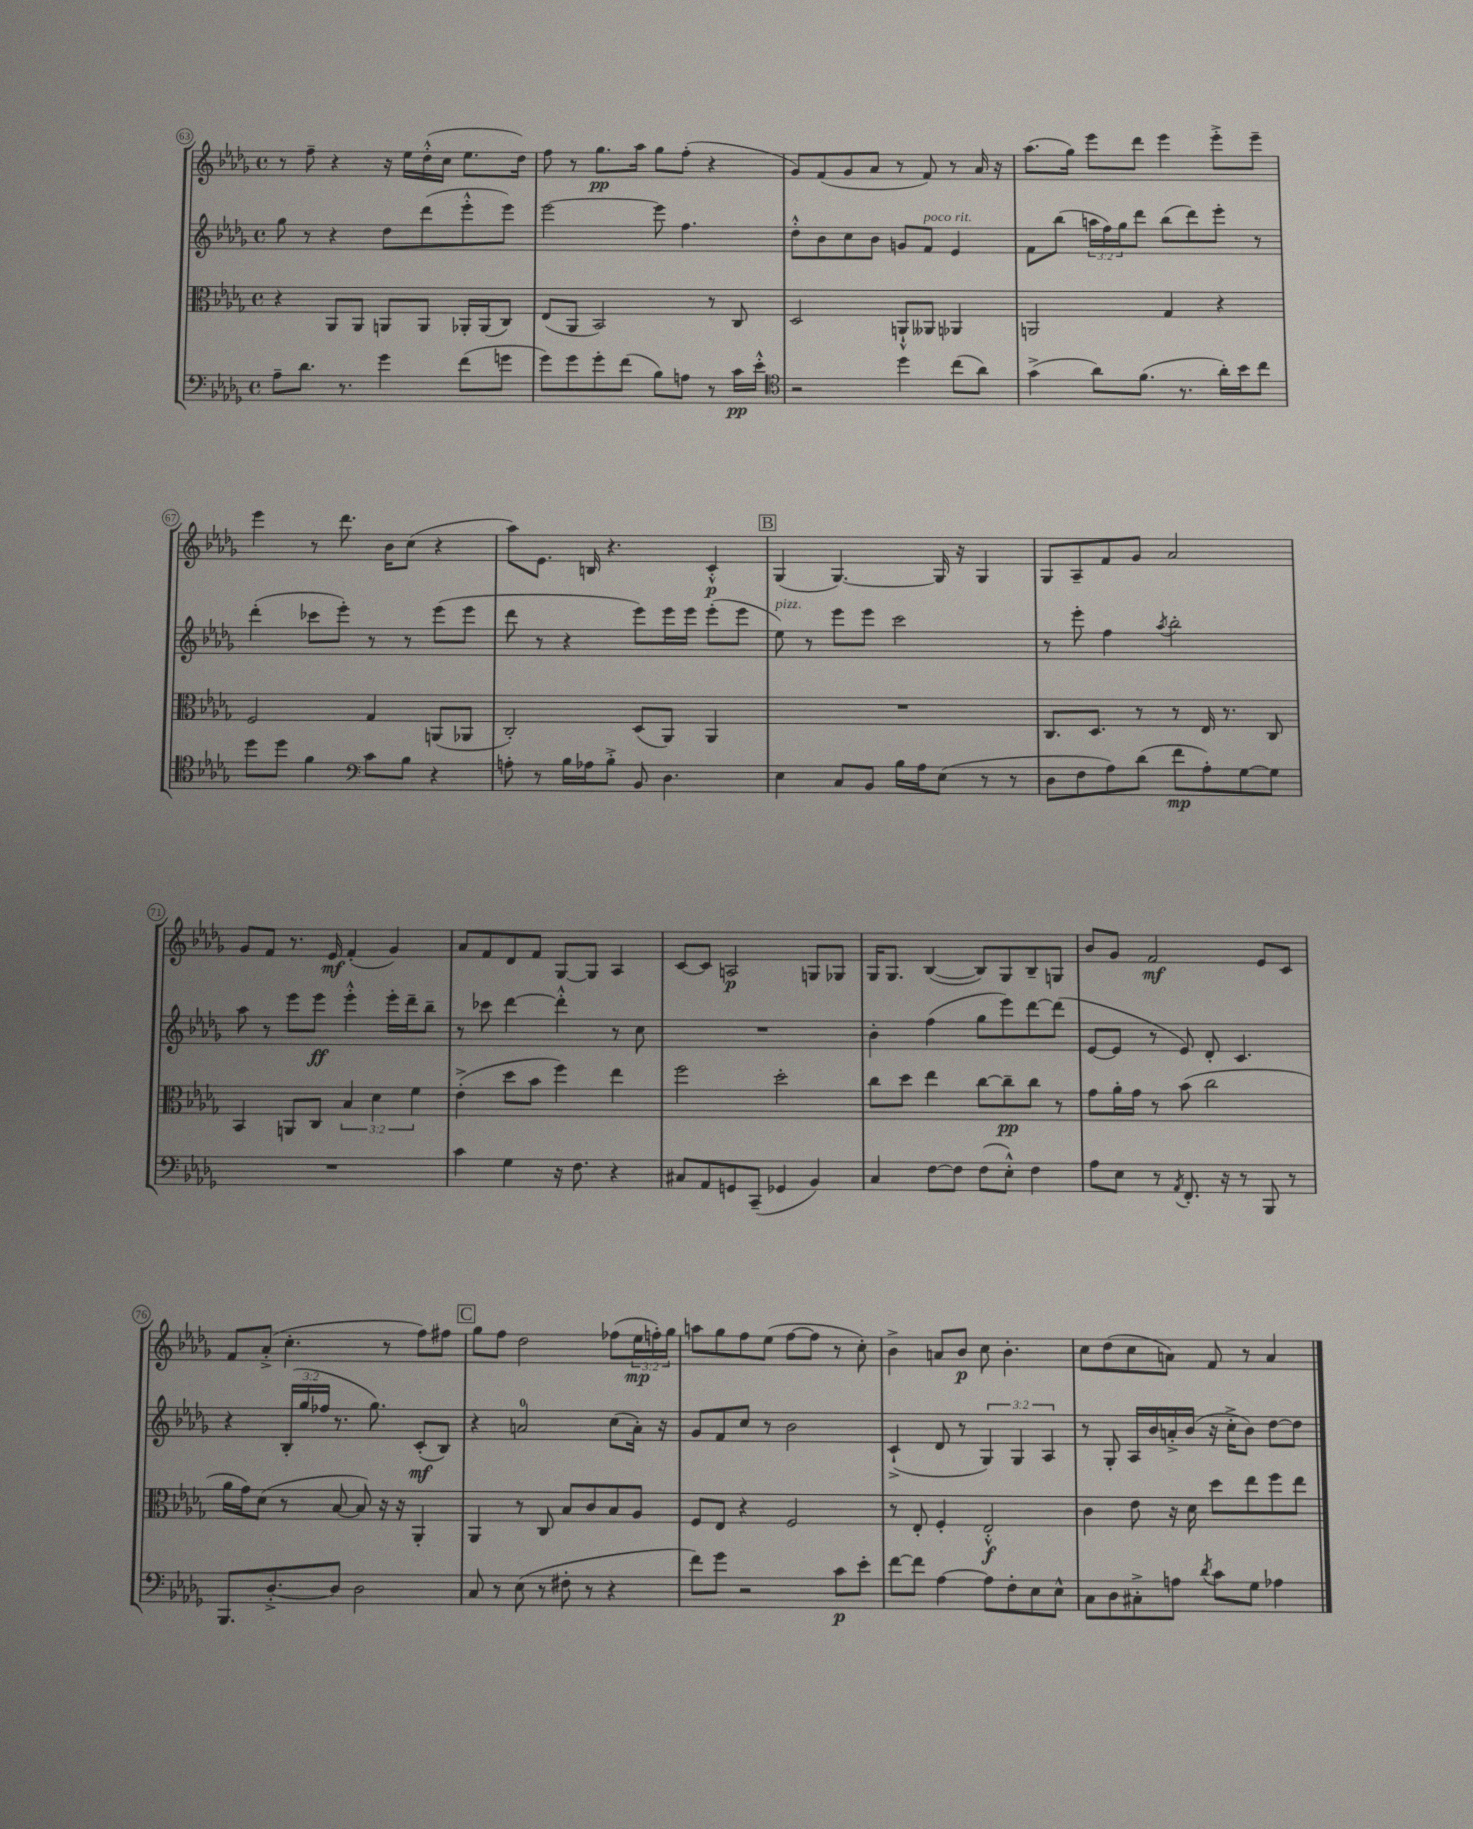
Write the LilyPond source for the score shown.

<<
\new StaffGroup <<
\new Staff = "s0" {
    \clef treble \key des \major \defaultTimeSignature \time 4/4 \override Staff.TupletNumber.text = #tuplet-number::calc-fraction-text
    r8 f''8-- r4 r16 ees''16 des''16-.-^( c''16 ees''8. des''16) |
    f''8 r8 ges''8.\pp aes''16 ges''8 f''8-.( r4 |
    ges'8) f'8( ges'8 aes'8 r8 f'8) r8 aes'16 r16 |
    aes''8.( ges''16) ees'''8 des'''8 ees'''4 ees'''8-.-> ees'''8-- |
    ees'''4 r8 des'''8. bes'16 c''8( r4 |
    aes''8) ees'8. b16 r4. c'4-.-^\p |
    \mark \markup { \box "B" } ges4( ges4.~) ges16 r16 ges4 |
    ges8 aes8-- f'8 ges'8 aes'2 |
    ges'8 f'8 r8. ees'16\mf f'4-.( ges'4) |
    aes'8 f'8 des'8 f'8 ges8~ ges8 aes4 |
    c'8~ c'8 a2\p g8 ges8 |
    ges16 ges8. bes4~( bes8) ges8 bes8-- g8 |
    bes'8 ges'8 f'2\mf ees'8 c'8 |
    f'8 aes'8-.->( c''4.-. r8 f''8) fis''8 |
    \mark \markup { \box "C" } ges''8 f''8 des''2 fes''8( \tuplet 3/2 { ees''16\mp f''16-.) ges''16 } |
    a''8 ges''8 f''8 ees''8( f''8~ f''8 r8 c''8-.) |
    bes'4-> a'8 bes'8\p c''8 bes'4.-. |
    c''8 des''8( c''8 a'8) f'8 r8 a'4 \bar "|." |
}
\new Staff = "s1" {
    \clef treble \key des \major \defaultTimeSignature \time 4/4 \override Staff.TupletNumber.text = #tuplet-number::calc-fraction-text
    ges''8 r8 r4 des''8 des'''8( ees'''8-.-^ ees'''8) |
    ees'''2~ ees'''8 f''4. |
    des''8-.-^ bes'8 c''8 bes'8 g'8 f'8^\markup { \italic "poco rit." } ees'4 |
    f'8 bes''8( \tuplet 3/2 { a''16 f''16) ges''16 } des'''8 bes''8( des'''8) ees'''8-. r8 |
    des'''4-.( ces'''8 ees'''8-.) r8 r8 ees'''8( ees'''8 |
    des'''8 r8 r4 ees'''8) ees'''16 ees'''16 ees'''8-.( ees'''8 |
    \mark \markup { \box "B" } ees''8^\markup { \italic "pizz." }) r8 ees'''8 ees'''8 c'''2 |
    r8 ees'''8-. f''4 \acciaccatura { aes''8 } bes''2-. |
    aes''8 r8 ees'''8 ees'''8\ff ees'''4-.-^ ees'''16-. des'''16-- bes''8-- |
    r8 ces'''8 des'''4~ des'''4-.-^ r8 c''8 |
    R1 |
    bes'4-. f''4( ges''8 ees'''8) des'''8~ des'''8( |
    ees'8~ ees'8 r8 ees'8) des'8-. c'4. |
    r4 \tuplet 3/2 { bes16-.( ges''16 fes''16 } r8. ges''8.) c'8-.\mf( bes8) |
    \mark \markup { \box "C" } r4 a'2-0 c''8( a'16-.) r16 |
    ges'8 f'8 c''8 r8 bes'2 |
    c'4-!->( des'8 r8 \tuplet 3/2 { ges4) ges4 aes4 } |
    r8 ges8-. aes16 bes'16 a'16-.-> bes'16( r16 c''16-.-> bes'8) des''8~ des''8 \bar "|." |
}
\new Staff = "s2" {
    \clef alto \key des \major \defaultTimeSignature \time 4/4 \override Staff.TupletNumber.text = #tuplet-number::calc-fraction-text
    r4 aes,8 aes,8 a,8 a,8 aes,16-. aes,16( c8) |
    ees8( aes,8 bes,2) r8 c8 |
    des2 a,8-!-^ aeses,8 aes,4 |
    a,2 ges4 r4 |
    f2 ges4 a,8( aes,8 |
    c2-.) des8( aes,8) aes,4 |
    \mark \markup { \box "B" } R1 |
    c8. des8. r8 r8 ees16 r8. c8 |
    bes,4 a,8 c8 \tuplet 3/2 { bes4 des'4 f'4 } |
    ees'4-.->( des''8 bes'8 f''4) ees''4 |
    f''2 des''2-. |
    c''8 des''8 ees''4 c''8~ c''8--\pp c''8 r8 |
    ges'8 aes'16-. ges'16 r8 bes'8( c''2 |
    aes'16 ges'16) des'8( r8 bes8~ bes8) r16 r16 aes,4-. |
    \mark \markup { \box "C" } aes,4 r8 c8 bes8 c'8 bes8 aes8 |
    f8 ees8 r4 f2 |
    r8 ees8-. f4-. ees2-.-^\f |
    c'4 ees'8 r16 des'16 des''8 ees''8 f''8 ees''8 \bar "|." |
}
\new Staff = "s3" {
    \clef bass \key des \major \defaultTimeSignature \time 4/4
    aes8-- des'8. r8. ges'4 f'8( g'8 |
    ges'8) ges'8 ges'8-. f'8( bes8) a8 r8 c'16\pp ees'16-.-^ |
    \clef tenor r2 des''4 c''8( aes'8) |
    ges'4->( aes'8) f'8.( r8. aes'16-.) bes'16 c''8 |
    des''8 des''8 f'4 \clef bass c'8 bes8 r4 |
    a8-. r8 bes16 aes16 bes8-.-> bes,8 des4. |
    \mark \markup { \box "B" } ees4 c8 bes,8 bes16 aes16 ees8( r8 r8 |
    des8 f8 aes8) des'8( f'8\mp aes8-.) ges8~ ges8 |
    R1 |
    c'4 ges4 r16 f8. r4 |
    cis8 aes,8 g,8 c,8--( ges,4 bes,4) |
    c4 f8~ f8 f8( ees8-.-^) f4 |
    aes8 ees8 r8 \acciaccatura { aes,8 } f,8.-. r16 r8 bes,,8 r8 |
    bes,,8. des8.~-.-> des8 des2 |
    \mark \markup { \box "C" } c8 r8 ees8( r8 fis8-. r8 r4 |
    f'8) ges'8 r2 c'8\p ees'8-. |
    f'8~ f'8 aes4~ aes8 f8-. ees8 ees8-^ |
    c8 des8 cis8-.-> a8 \acciaccatura { des'8 } c'8 ges8 aes4 \bar "|." |
}
>>
>>
\layout { \context { \Score currentBarNumber = #63 \override BarNumber.stencil = #(make-stencil-circler 0.1 0.3 ly:text-interface::print) } }
